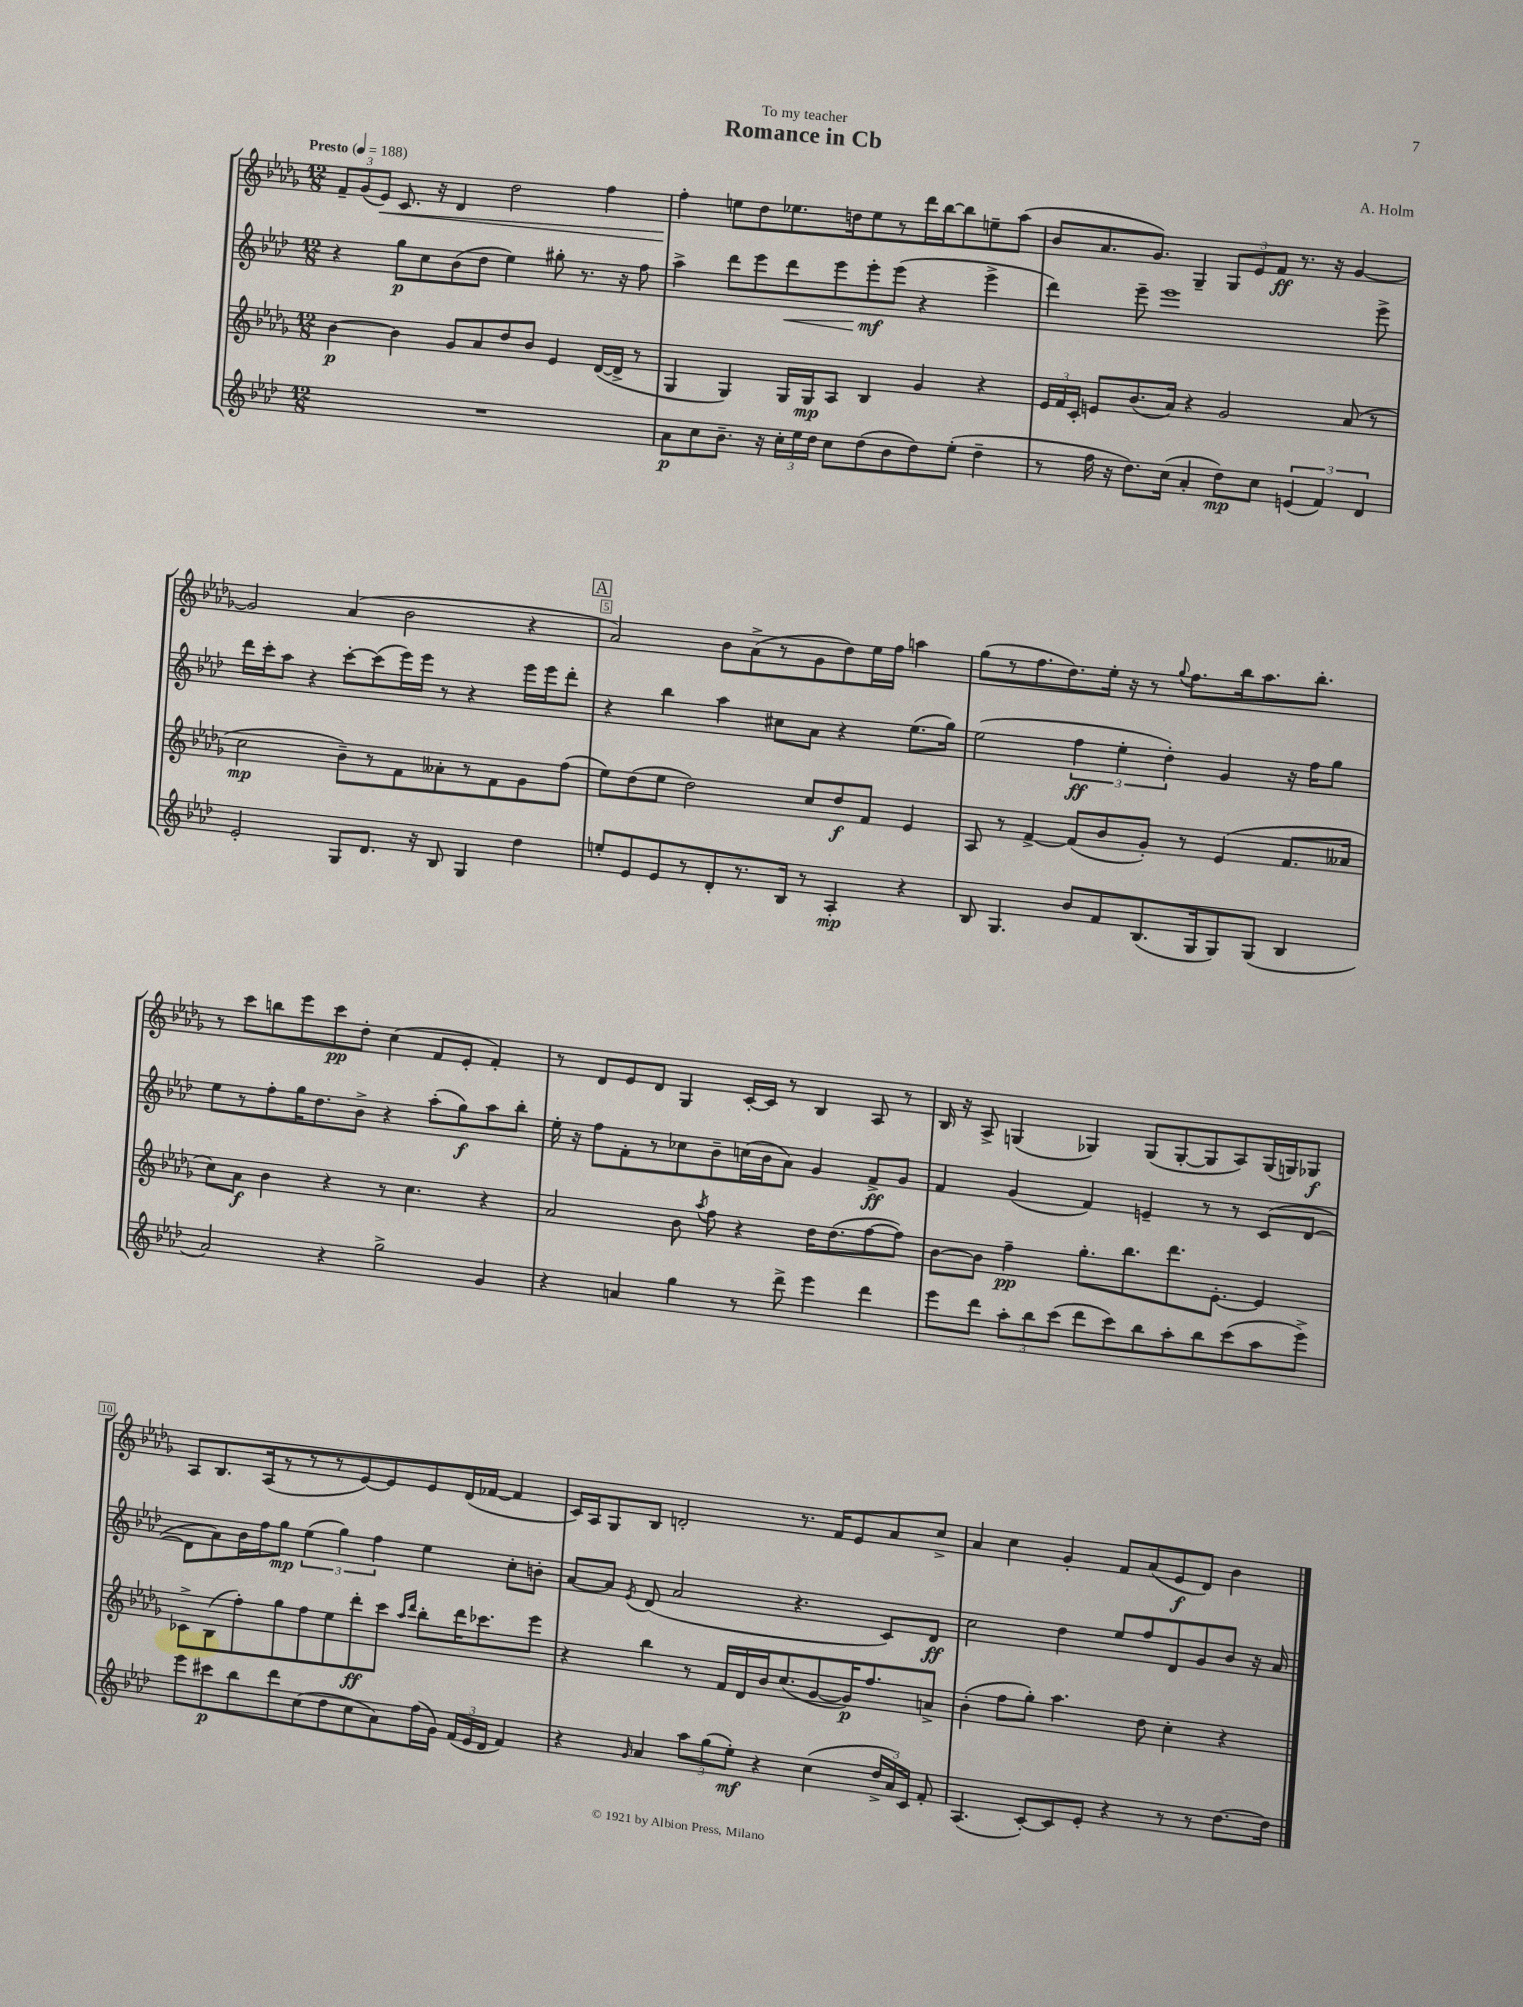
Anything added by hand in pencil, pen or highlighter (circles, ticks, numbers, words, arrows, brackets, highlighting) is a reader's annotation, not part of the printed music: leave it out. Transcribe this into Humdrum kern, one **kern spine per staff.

**kern	**kern	**kern	**kern
*staff4	*staff3	*staff2	*staff1
*clefG2	*clefG2	*clefG2	*clefG2
*k[b-e-a-d-]	*k[b-e-a-d-g-]	*k[b-e-a-d-]	*k[b-e-a-d-g-]
*M12/8	*M12/8	*M12/8	*M12/8
*MM188	*MM188	*MM188	*MM188
1.r	[4b-\	4r	12f~/L
.	.	.	(12g-/
.	.	.	12e-/J)
.	4b-\]	8gg\L	8.c/
.	.	8cc\	.
.	.	.	16r
.	8g-/L	(8b-\	4d-/
.	8a-/	8dd-\J	.
.	8dd-/	4ee-\)	2dd-\
.	8b-/J	.	.
.	4e-/	8gg#'\	.
.	.	8.r	.
.	([16d-/LL	.	4ff\
.	16d-^/]JJ	16r	.
.	8r	8ff\	.
=	=	=	=
8a-\L	4G-/	4aa-^\	4ff'\
8cc\	.	.	.
8.b-~\J	4G-/)	8ddd-\L	8ee\L
.	.	8eee-\	8dd-\
16r	.	.	.
24cc'\LL	16G-/LL	8ddd-\	8.ee-\
24ee-\	.	.	.
.	16G-/J	.	.
24dd-\JJ	.	.	.
8cc\L	8A-/J	8eee-\	.
.	.	.	16dd\k
(8dd-\	4B-/	8eee-'\	8ee-\
8b-\	.	(8eee-\J	8r
8dd-\)	4g-/	4r	16ddd-\L
.	.	.	[16bb-\J
(8ee-'\J	.	.	8bb-\]
4dd-~\	4r	4eee-^\	8ee~\
.	.	.	(8aa-\J
=	=	=	=
8r	24e-/LL	4ddd-\)	8b-/L
.	24f/	.	.
.	24c'/JJ	.	.
16ff\	8e/L	.	8.a-/
16r	.	.	.
8.dd-\L)	(8.b-/	8eee-~\	.
.	.	.	8.g-/J)
.	.	1eee-	.
(16cc\Jk	16a-/Jk)	.	.
4a-'/	4r	.	4G-~/
8dd-\L)	2g-/	.	12G-/L
.	.	.	12e-/
8cc\J	.	.	.
.	.	.	12f/J
(6e/	.	.	8.r
6f/)	.	.	.
.	.	.	16r
.	(8a-/	.	[4g-/
6d-/	.	.	.
.	8r	8eee-^\	.
=	=	=	=
2e-'/	2cc\	16ddd-\LL	2g-/]
.	.	16ccc'\J	.
.	.	8aa-\J	.
.	.	4r	.
8G/L	8b-~\L)	[8ccc'\L	(4a-/
8.d-/J	8r	(8ccc\]	.
.	8f\	16eee-\L)	2b-\
16r	.	16eee-\JJ	.
8B-/	8a--'\	8r	.
4G/	8r	4r	.
.	8f\	.	.
4dd-\	8g-\	16eee-\LL	4r
.	.	16eee-\J	.
.	(8ff\J	8ddd-'\J	.
=	=	=	=
8ee'/L	8ee-\L)	4r	2a-/)
8e-/	(8dd-\	.	.
8e-/	8ee-\J	4bb-\	.
8r	2dd-\)	.	.
8d-'/	.	4aa-\	8b-\L
8.r	.	.	(8a-^\
.	.	8cc#\L	8r
16B-/Jk	.	.	.
8r	8cc/L	8a-\J	8g-\
4A-'/	8dd-/	4r	8dd-\)
.	8f/J	.	16ee-\L
.	.	.	16ff\JJ
4r	4e-/	(8.ee-\L	4aa\
.	.	16gg\Jk)	.
=	=	=	=
8B-/	8A-/	(2ee-\	(8gg-\L
4.G/	8r	.	8r
.	[4f^/	.	8.ff\
.	.	.	8.dd-\)
8b-/L	(8f/]L	6ff\	.
8f/	8b-/	.	16ee-'\Jk
.	.	6ee-'\	.
.	.	.	16r
(8.B-/	8g-'/J)	.	8r
.	.	6dd-'\)	.
.	.	.	8qqgg-/
.	8r	.	8.ff\L
16G/k	.	.	.
8G/)	(4e-/	4g/	.
.	.	.	16bb-\k
(8G/J	.	.	8.aa-\
4B-/	8.f/L	16r	.
.	.	16ff\LK	8.bb-'\J
.	.	8gg\J	.
.	16a--/Jk	.	.
=	=	=	=
2a-/)	8cc\L)	8ee-\L	8r
.	8a-\J	8r	8ccc\L
.	4b-\	8ff'\	8bb\
.	.	16gg\K	8eee-\
.	.	8.dd-\	.
4r	4r	.	8ccc\
.	.	8b-^\J	8dd-'\J
2gg^\	8r	4r	(4cc\
.	4.cc\	.	.
.	.	(8aa-'\L	8f/L
.	.	8gg\)	8e-'/J
4g/	4r	8aa-\	4f'/)
.	.	8bb-'\J	.
=	=	=	=
4r	2a-/	16ee-'\	8r
.	.	16r	.
.	.	8ff\L	8d-/L
4a/	.	8f'\	8e-/
.	.	8r	8d-/J
4gg\	8b-\	8cc-\	4G-/
.	8qaa-/	.	.
.	8ff\	8b-~\	.
8r	4r	(16cc\L	[16c'/LL
.	.	16b-\J	16c/]JJ
8ddd-^\	.	8a-\J)	8r
4eee-\	16dd-\LK	4g/	4B-/
.	(8.dd-\	.	.
4ddd-\	[8ff\	8f^/L	8A-/
.	8ff\]J)	8g/J	8r
=	=	=	=
8eee-\L	[8b-\L	4f/	16B-/
.	.	.	16r
8ddd-\J	8b-\]J	.	8A-^/
12aa-'\L	4ff~\	(4g/	(4G/
12bb-\	.	.	.
(12ccc\J	.	.	.
8ddd-\L	8.gg-'\L	4f/)	4G-/)
8ccc\)	.	.	.
.	8.bb-\	.	.
8bb-\	.	4e~/	(8G-/L
8aa-'\	8.ddd-\	.	[8G-'/
8bb-\	.	8r	8G-/]
.	[8.e-'\J	.	.
(8ccc\	.	8r	8A-/)
8aa-\	4e-/]	(8c/L	(16G-/L
.	.	.	16G/J)
8eee-^\J)	.	[8d-/J	8G-/J
=	=	=	=
8eee-\L	8c-^\L	8d-\]L	8A-/L
8ccc#\	(8B-\	8a-\)	8.B-/
8bb-\	8ff'\)	16b-\L	.
.	.	16ff\J	(16A-/k
8ddd-\	8gg-\	8gg\J	8r
(8cc\	8ff\	(6ee-\	8r
8dd-\	8ee-\	.	8r
.	.	6gg\)	.
8cc\	8ddd-'\	.	[8e-/)
.	.	6ff\	.
8a-\)	8ccc\J	.	8e-/]
.	16qqaa-/LL	.	.
.	16qqddd-/JJ	.	.
(16ff\L	8bb-'\L	4ee-\	8e-/
16g\JJ)	.	.	.
(24f/LL	16ddd-\K	.	(16d-/L
24e-/	.	.	.
.	8.ccc-\	.	[16f-/JJ
24d-/JJ	.	.	.
4f/)	.	8cc'\L	4f-/]
.	8eee-\J	8b'\J	.
=	=	=	=
4r	4r	[8a-/L	16c/LL)
.	.	.	16A-/J
.	.	8a-/]J	8G-/
16qqg/	.	8qe-/	.
4a-/	4bb-\	(8d-/	8B-/J
.	.	2a-/	2d'/
12aa-\L	8r	.	.
(12gg\	.	.	.
.	16f/LL	.	.
12ee-'\J)	.	.	.
.	16d-/	.	.
4r	16b-/J	.	.
.	(8.cc/	.	.
.	.	4.r	8.r
(4cc\	[8g-/	.	.
.	.	.	16f/LK
.	16g-/]K)	.	8e-/
.	8.ff/	.	.
24dd-^/LL	.	8c/L)	8a-/
24a-/)	.	.	.
24c/JJ	.	.	.
8f'/	8a^/J	8d-/J	8cc^/J
=	=	=	=
(4.A-/	(4b-'\	2cc\	4a-/
.	8ff\L	.	4cc\
[8c'/L)	8gg-'\J)	.	.
8c/]	4.aa-\	4dd-\	4g-'/
8e-'/J	.	.	.
4r	.	8ee-/L	8f/L
.	8dd-\	8ff/	(8a-/
8r	4cc'\	8d-/	8e-/
8r	.	8g/	8d-/J)
[8.dd-\L	4r	8b-/J	4b-\
.	.	16r	.
16dd-\]Jk	.	16a-/	.
==	==	==	==
*-	*-	*-	*-
